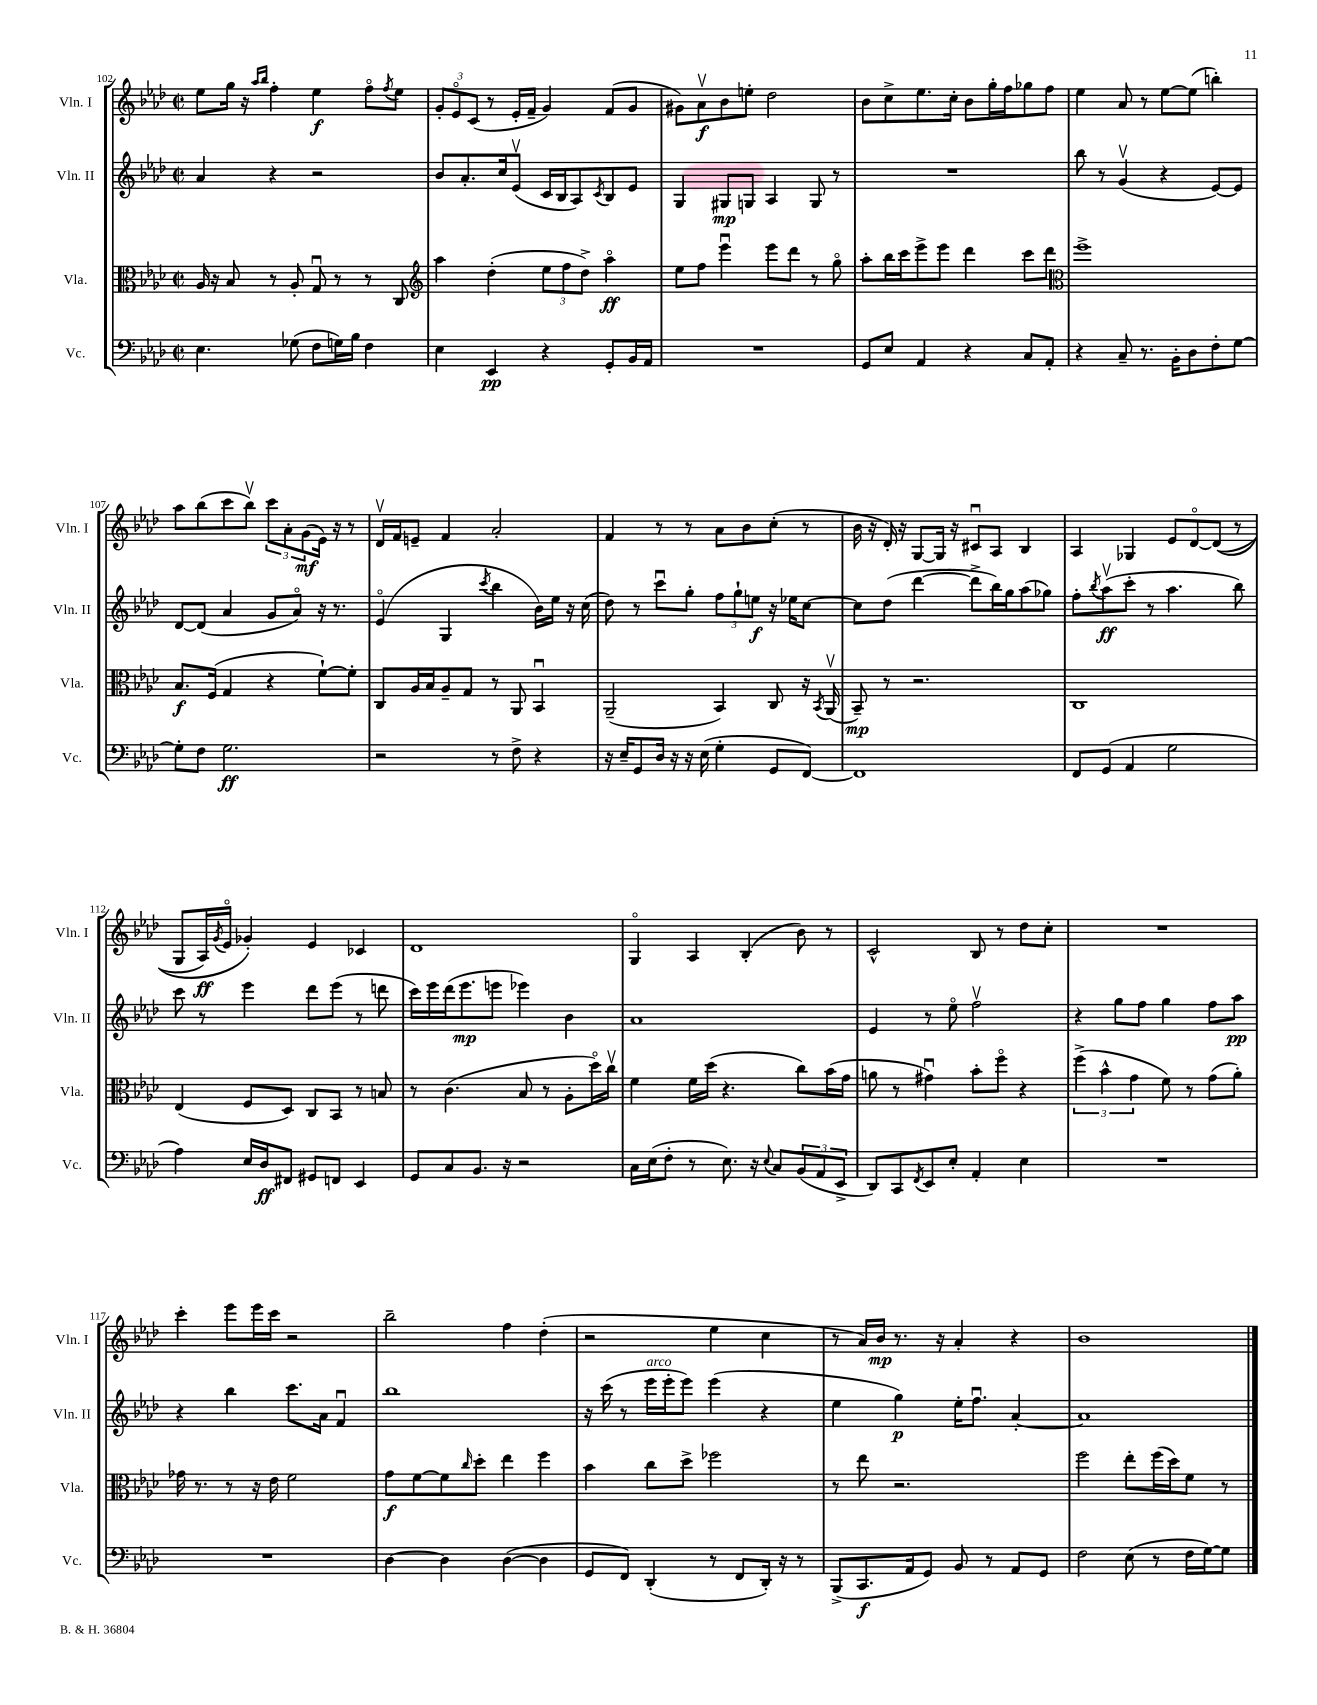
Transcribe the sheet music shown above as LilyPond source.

<<
\new StaffGroup <<
\new Staff = "s0" \with { instrumentName = "Vln. I" shortInstrumentName = "Vln. I" } {
    \clef treble \key aes \major \defaultTimeSignature \time 2/2
    ees''8 g''16 r16 \grace { aes''16 bes''16 } f''4-. ees''4\f f''8\flageolet \acciaccatura { f''8 } ees''8 |
    \tuplet 3/2 { g'8-. ees'8\flageolet c'8( } r8 ees'16-. f'16-- g'4) f'8( g'8 |
    gis'8) aes'8\upbow\f bes'8 e''8-. des''2 |
    bes'8 c''8-> ees''8. c''16-. bes'8 g''16-. f''16 ges''8 f''8 |
    ees''4 aes'8 r8 ees''8~ ees''8( b''4-.) |
    aes''8 bes''8( c'''8 bes''8\upbow) \tuplet 3/2 { c'''8 aes'8-. g'8\mf( } ees'16) r16 r8 |
    des'16\upbow f'16 e'8-- f'4 aes'2-. |
    f'4 r8 r8 aes'8 bes'8 c''8-.( r8 |
    bes'16 r16 des'16-.) r16 g8~ g16 r16 cis'8\downbow aes8 bes4 |
    aes4 ges4 ees'8 des'8~\flageolet des'8(\( r8 |
    g8 aes16\ff) \acciaccatura { g'8 } ees'16\flageolet ges'4-.\) ees'4 ces'4 |
    des'1 |
    g4\flageolet aes4 bes4-.( bes'8) r8 |
    c'2-^ bes8 r8 des''8 c''8-. |
    R1 |
    c'''4-. ees'''8 ees'''16 c'''16 r2 |
    bes''2-- f''4 des''4-.( |
    r2 ees''4 c''4 |
    r8 aes'16) bes'16\mp r8. r16 aes'4-. r4 |
    bes'1 \bar "|." |
}
\new Staff = "s1" \with { instrumentName = "Vln. II" shortInstrumentName = "Vln. II" } {
    \clef treble \key aes \major \defaultTimeSignature \time 2/2
    aes'4 r4 r2 |
    bes'8 aes'8.-. c''16 ees'8\upbow( c'16 bes16 aes8) \acciaccatura { c'8 } bes8 ees'8 |
    g4 gis8\mp g8 aes4 g8 r8 |
    R1 |
    bes''8 r8 g'4\upbow( r4 ees'8~) ees'8 |
    des'8~ des'8( aes'4 g'8 aes'8\flageolet) r16 r8. |
    ees'4\flageolet( g4 \acciaccatura { c'''8 } bes''4 bes'16) ees''16 r16 c''16( |
    des''8) r8 c'''8\downbow g''8-. \tuplet 3/2 { f''8 g''8-! e''8\f } r16 ees''16 c''8~ |
    c''8 des''8( des'''4~ des'''8-> bes''16) g''16 aes''8( ges''8) |
    f''8-. \acciaccatura { bes''8 } aes''8\upbow\ff( c'''8-. r8 aes''4. bes''8) |
    c'''8 r8 ees'''4 des'''8 ees'''8( r8 d'''8 |
    c'''16) ees'''16 des'''16( ees'''8.\mp e'''8 ees'''4) bes'4 |
    aes'1 |
    ees'4 r8 ees''8\flageolet f''2\upbow |
    r4 g''8 f''8 g''4 f''8 aes''8\pp |
    r4 bes''4 c'''8. aes'16 f'4\downbow |
    bes''1 |
    r16 c'''16( r8 ees'''16^\markup { \italic "arco" } ees'''16-. ees'''8) ees'''4( r4 |
    ees''4 g''4\p) ees''16-. f''8.\downbow aes'4~-. |
    aes'1 \bar "|." |
}
\new Staff = "s2" \with { instrumentName = "Vla." shortInstrumentName = "Vla." } {
    \clef alto \key aes \major \defaultTimeSignature \time 2/2
    aes16 r16 bes8 r8 aes8-. g8\downbow r8 r8 c8 |
    \clef treble aes''4 des''4-.( \tuplet 3/2 { ees''8 f''8 des''8->) } aes''4\flageolet\ff |
    ees''8 f''8 ees'''4\downbow ees'''8 des'''8 r8 g''8\flageolet |
    aes''8-. bes''16 c'''16 ees'''8-> ees'''8 des'''4 c'''8 des'''8 |
    \clef alto f''1-> |
    bes8.\f f16( g4 r4 f'8~-!) f'8-. |
    c8 aes16 bes16 aes8-- g8 r8 aes,8 bes,4\downbow |
    aes,2--( bes,4) c8 r16 \acciaccatura { bes,8 } aes,16\upbow( |
    bes,8--\mp) r8 r2. |
    c1 |
    ees4( f8 des8) c8 bes,8 r8 b8 |
    r8 c'4.( bes8 r8 aes8-. des''16\flageolet) c''16\upbow |
    f'4 f'16 des''16( r4. c''8) bes'16( g'16 |
    a'8 r8 gis'4\downbow) bes'8-. f''8\flageolet r4 |
    \tuplet 3/2 { f''4->( bes'4-^ g'4 } f'8) r8 g'8( aes'8-.) |
    ges'16 r8. r8 r16 ees'16 f'2 |
    g'8\f f'8~ f'8 \grace { c''16 } des''8-. ees''4 f''4 |
    bes'4 c''8 des''8-> fes''2 |
    r8 ees''8 r2. |
    f''2 ees''8-. f''16( des''16) f'8 r8 \bar "|." |
}
\new Staff = "s3" \with { instrumentName = "Vc." shortInstrumentName = "Vc." } {
    \clef bass \key aes \major \defaultTimeSignature \time 2/2
    ees4. ges8( f8 g16) bes16 f4 |
    ees4 ees,4\pp r4 g,8-. bes,16 aes,16 |
    R1 |
    g,8 ees8 aes,4 r4 c8 aes,8-. |
    r4 c8-- r8. bes,16-. des8 f8-. g8~ |
    g8-. f8 g2.\ff |
    r2 r8 f8-> r4 |
    r16 ees16-- g,8 des16 r16 r16 ees16( g4-. g,8 f,8~) |
    f,1 |
    f,8 g,8( aes,4 g2 |
    aes4) ees16 des16\ff fis,8 gis,8 f,8 ees,4 |
    g,8 c8 bes,8. r16 r2 |
    c16 ees16( f8-. r8 ees8.) r16 \appoggiatura { ees8 } c8 \tuplet 3/2 { bes,8( aes,8 ees,8-> } |
    des,8) c,8 \acciaccatura { f,8 } ees,8 ees8-. aes,4-. ees4 |
    R1 |
    R1 |
    des4~ des4 des4~( des4 |
    g,8 f,8) des,4-.( r8 f,8 des,16-.) r16 r8 |
    bes,,8->( c,8.\f aes,16 g,8) bes,8 r8 aes,8 g,8 |
    f2 ees8( r8 f16 g16~) g8 \bar "|." |
}
>>
>>
\layout { \context { \Score currentBarNumber = #102 } }
